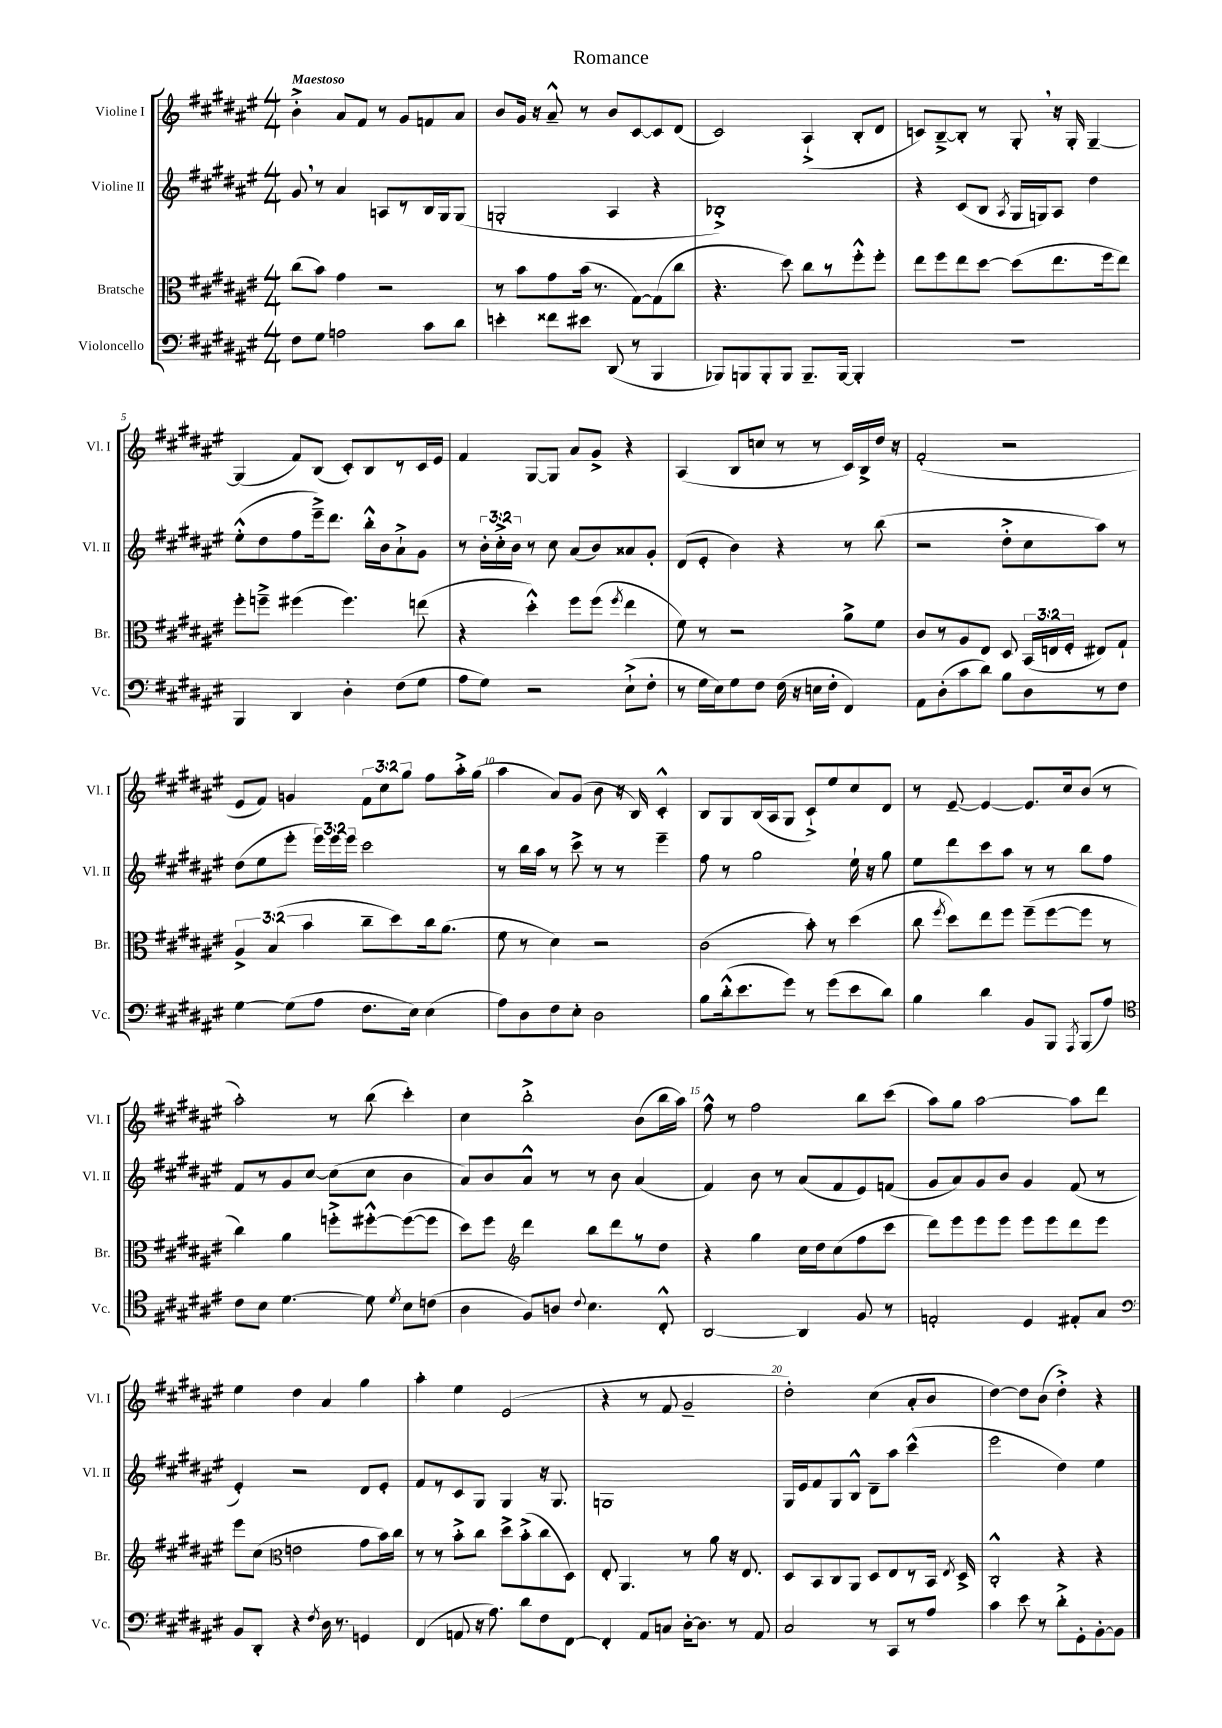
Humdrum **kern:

**kern	**kern	**kern	**kern
*staff4	*staff3	*staff2	*staff1
*clefF4	*clefC3	*clefG2	*clefG2
*k[f#c#g#d#a#e#]	*k[f#c#g#d#a#e#]	*k[f#c#g#d#a#e#]	*k[f#c#g#d#a#e#]
*M4/4	*M4/4	*M4/4	*M4/4
8F#\L	(8cc#\L	8g#/	4b'^\
8G#\J	8b\J)	8r	.
2A\	4g#\	4a#/	8a#/L
.	.	.	8f#/J
.	2r	8A/L	8r
.	.	8r	8g#/L
8c#\L	.	16B/L	8f/
.	.	16G#/J	.
8d#\J	.	(8G#/J	8a#/J
=	=	=	=
4e'\	8r	2G'/	8b/L
.	8b\L	.	16g#/Jk
.	.	.	16r
8f##\L	8g#\	.	8a#~^^/
8e#\J	(16b\Jk	.	8r
.	8.r	.	.
(8DD#/	.	4A#/	8b/L
8r	[8G#\L)	.	[8c#/
4BBB/	(8G#\]	4r	8c#/]
.	8cc#\J	.	(8d#/J
=	=	=	=
8BBB-/L)	4.r	1B-'^)	2c#/)
8BBB/	.	.	.
8BBB'/	.	.	.
8BBB/J	8dd#\)	.	.
8.BBB~/L	8cc#\L	.	(4A#`^/
.	8r	.	.
[16BBB/Jk	.	.	.
4BBB'/]	8ff#'^^\	.	8B'/L
.	8ff#'\J	.	8d#/J
=	=	=	=
1r	8ee#\L	4r	8c/L)
.	8ff#\	.	[8B~^/
.	8ee#\	(8c#/L	8B'/]J
.	[8dd#\J	8B/J	8r
.	.	8qA#/	.
.	(8dd#\]L	16G#/LL	8G#'/
.	.	16G/J)	.
.	8.ee#\	8A#/J	16r
.	.	.	16G#'/
.	.	4dd#\	[4G#~/
.	16ff#\k	.	.
.	8ee#\J)	.	.
=	=	=	=
4BBB/	8ff#'\L	(8ee#'^^\L	(4G#/]
.	8ff~^\J	8dd#\	.
4DD#/	(4ff#\	8ff#\	8f#/L)
.	.	16eee#~^\k)	(8B/J
.	.	8.ddd#\J	.
4D#'\	4.ff#\)	.	8c#'/L)
.	.	16bb'^^\LL	8B/
.	.	16b\J	.
(8F#\L	.	8a#`^\	8r
8G#\J	(8ee\	8g#\J	16c#/L
.	.	.	16e#/JJ
=	=	=	=
8A#\L	4r	8r	4f#/
8G#\J)	.	24b'\LL	.
.	.	24cc#'^\	.
.	.	24b\JJ	.
2r	4dd#'^^\)	8r	[8G#/L
.	.	8cc#\	8G#/]J
.	8ff#\L	(8a#/L	8a#/L
.	(8ff#\J	8b/)	8g#^/J
.	8qff#/	.	.
(8E#`^\L	4ee#\	8a##/	4r
8F#'\J	.	8g#'/J	.
=	=	=	=
8r	8f#\)	(8d#/L	(4A#/
16G#\LL	8r	8e#'/J	.
16E#\J)	.	.	.
8G#\	2r	4b\)	8B/L
8F#\J	.	.	8cc/J
(16F#\	.	4r	8r
16r	.	.	.
16E\LL	.	.	8r
16F#'\JJ	.	.	.
4FF#/)	8a#^\L	8r	16c#/LL)
.	.	.	16B^/
.	8f#\J	(8bb\	16dd#/JJ
.	.	.	16r
=	=	=	=
8AA#\L	8c#/L	2r	(2f#'/
(8D#'\	8r	.	.
8c#\	8A#/	.	.
8d#\J)	8E#/J	.	.
8B\L	8D#/	8dd#'^\L	2r
8D#\	(24BB/LL	8cc#\	.
.	24E/	.	.
.	24F#'/JJ	.	.
8r	8E#/L)	8aa#\J)	.
8F#\J	8G#`/J	8r	.
=	=	=	=
[4G#\	6A#^/	(8dd#\L	8e#/L
.	.	8ee#\	8f#/J)
.	(6B/	.	.
(8G#\]L	.	8eee#'\J	4g/
.	6b\	.	.
8A#\J	.	24eee#\LL)	.
.	.	24eee#\	.
.	.	24eee#\JJ	.
8.F#\L	8cc#~\L	2ccc#\	12f#\L
.	.	.	12cc#\
.	8dd#\)	.	.
.	.	.	12gg#\J
16E#\Jk)	.	.	.
(4E#\	16cc#\k	.	8ff#\L
.	(8.a#\J	.	.
.	.	.	16aa#'^\L
.	.	.	(16gg#\JJ
=	=	=	=
8A#\L)	8f#\	8r	4aa#\
8D#\	8r	16bb\LL	.
.	.	16aa#\JJ	.
8F#\	4d#\)	8r	8a#/L)
8E#'\J	.	8ccc#^\	(8g#/J
2D#\	2r	8r	8b\
.	.	8r	16r
.	.	.	16B/)
.	.	4eee#~\	4c#'^^/
=	=	=	=
8B\L	(2c#\	8ff#\	8B/L
(16d#'^^\k	.	8r	8G#/
8.e#\	.	.	.
.	.	2gg#\	(16B/L
.	.	.	16A#/J
8g#\J)	.	.	8G#/J
8r	8b'\)	.	8c#`^/L)
(8g#\L	8r	.	8ee#/
8e#\	(4dd#\	16ee#`\	8cc#/
.	.	16r	.
8d#\J)	.	8gg#\	8d#/J
=	=	=	=
4B\	8cc#\	8ee#\L	8r
.	8qff#/	.	.
.	8dd#\L)	8ddd#\	[8e#~/
4d#\	8ee#\	8ccc#\	4e#/_
.	8ff#\J	8aa#\J	.
8BB/L	(8ff#~\L	8r	8.e#/]L
8BBB/J	[8ff#\	8r	.
.	.	.	16cc#/k
8qAAA#/	.	.	.
(8BBB/L	8ff#\]J	8bb\L	(8b/J
8A#/J)	8r	8ff#\J	8r
=	=	=	=
*clefC4	*	*	*
8c#\L	4cc#\)	8f#/L	2aa#'\)
8B\J	.	8r	.
[4.d#\	4a#\	8g#/	.
.	.	[8cc#/J	.
.	8ff'^\L	(8cc#\]L	8r
8d#\]	[8ff#'^^\	8cc#\J	(8bb\
8qd#/	.	.	.
8B\L	(8ff#\_	4b\	4ccc#'\)
(8c\J	8ff#\]J	.	.
=	=	=	=
4A#\	8dd#\L)	8a#/L)	4cc#\
.	8ff#\J	8b/	.
*	*clefG2	*	*
8F#/L)	4ddd#\	8a#^^/J	2bb'^\
8A/J	.	8r	.
8qqc#/	.	.	.
4.B\	8bb\L	8r	.
.	8ddd#\	8b\	.
.	8r	(4a#/	(8b\L
8C#'^^/	8dd#\J	.	16bb\L
.	.	.	16aa#\JJ)
=	=	=	=
[2AA#/	4r	4f#/)	8ff#^^\
.	.	.	8r
.	4gg#\	8b\	2ff#\
.	.	8r	.
4AA#/]	16cc#\LL	(8a#/L	.
.	16dd#\J	.	.
.	(8cc#\	8f#/	.
8F#/	8ff#\	8e#/)	8bb\L
8r	8ccc#\J	(8f/J	(8ccc#\J
=	=	=	=
2E'/	8ddd#\L)	8g#/L	8aa#\L)
.	8eee#\	8a#/)	8gg#\J
.	8eee#\	8g#/	[2aa#\
.	8eee#\J	8b/J	.
4D#/	8eee#\L	4g#/	.
.	8eee#\	.	.
8E#'/L	8ddd#\	(8f#/	8aa#\]L
8G#/J	8eee#\J	8r	8ddd#\J
=	=	=	=
*clefF4	*	*	*
8BB/L	8eee#\L	4e#'/)	4ee#\
8DD#'/J	(8cc#\J	.	.
*	*clefC3	*	*
4r	2e\	2r	4dd#\
8qF#/	.	.	.
16D#\	.	.	4a#/
8.r	.	.	.
4GG/	8g#\L	8d#/L	4gg#\
.	16b\L)	8e#'/J	.
.	16cc#\JJ	.	.
=	=	=	=
(4FF#/	8r	8f#/L	4aa#'\
.	8r	8r	.
8AA/	8b'^\L	8c#/	4ee#\
16r	8cc#\J	8G#/J	.
8.A#\)	.	.	.
.	8dd#^\L	4G#/	(2e#/
8d#\L	(8b'^\	.	.
8F#\	8cc#\	16r	.
.	.	8.G#/	.
[8FF#\J	8D#\J)	.	.
=	=	=	=
4FF#'/]	8E#'/	1G	4r
.	4.AA#/	.	.
8AA#/L	.	.	8r
8C/J	.	.	8f#/
[16D#'\LK	8r	.	2g#~/
8.D#\]J	.	.	.
.	8a#\	.	.
8r	16r	.	.
.	8.E#/	.	.
8AA#/	.	.	.
=	=	=	=
2C#/	8D#/L	16G#/LL	2dd#'\)
.	.	16e#/J	.
.	8BB/	8f#/	.
.	8C#/	8G#/	.
.	8AA#/J	8B^^/J	.
8r	8D#/L	8d#~\L	(4cc#\
8CC#/L	8E#/	8aa#\J	.
8r	8r	(4ccc#^^\	8a#'/L
8A#/J	16BB/Jk	.	8b/J
.	8qE#/	.	.
.	16D#^/	.	.
=	=	=	=
4c#\	2C#'^^/	2eee#\	[4dd#\)
8e#\	.	.	8dd#\]L
8r	.	.	(8b\J
8d#'^\L	4r	4dd#\)	4dd#'^\)
8GG#'\	.	.	.
[8BB'\	4r	4ee#\	4r
8BB\]J	.	.	.
==	==	==	==
*-	*-	*-	*-
